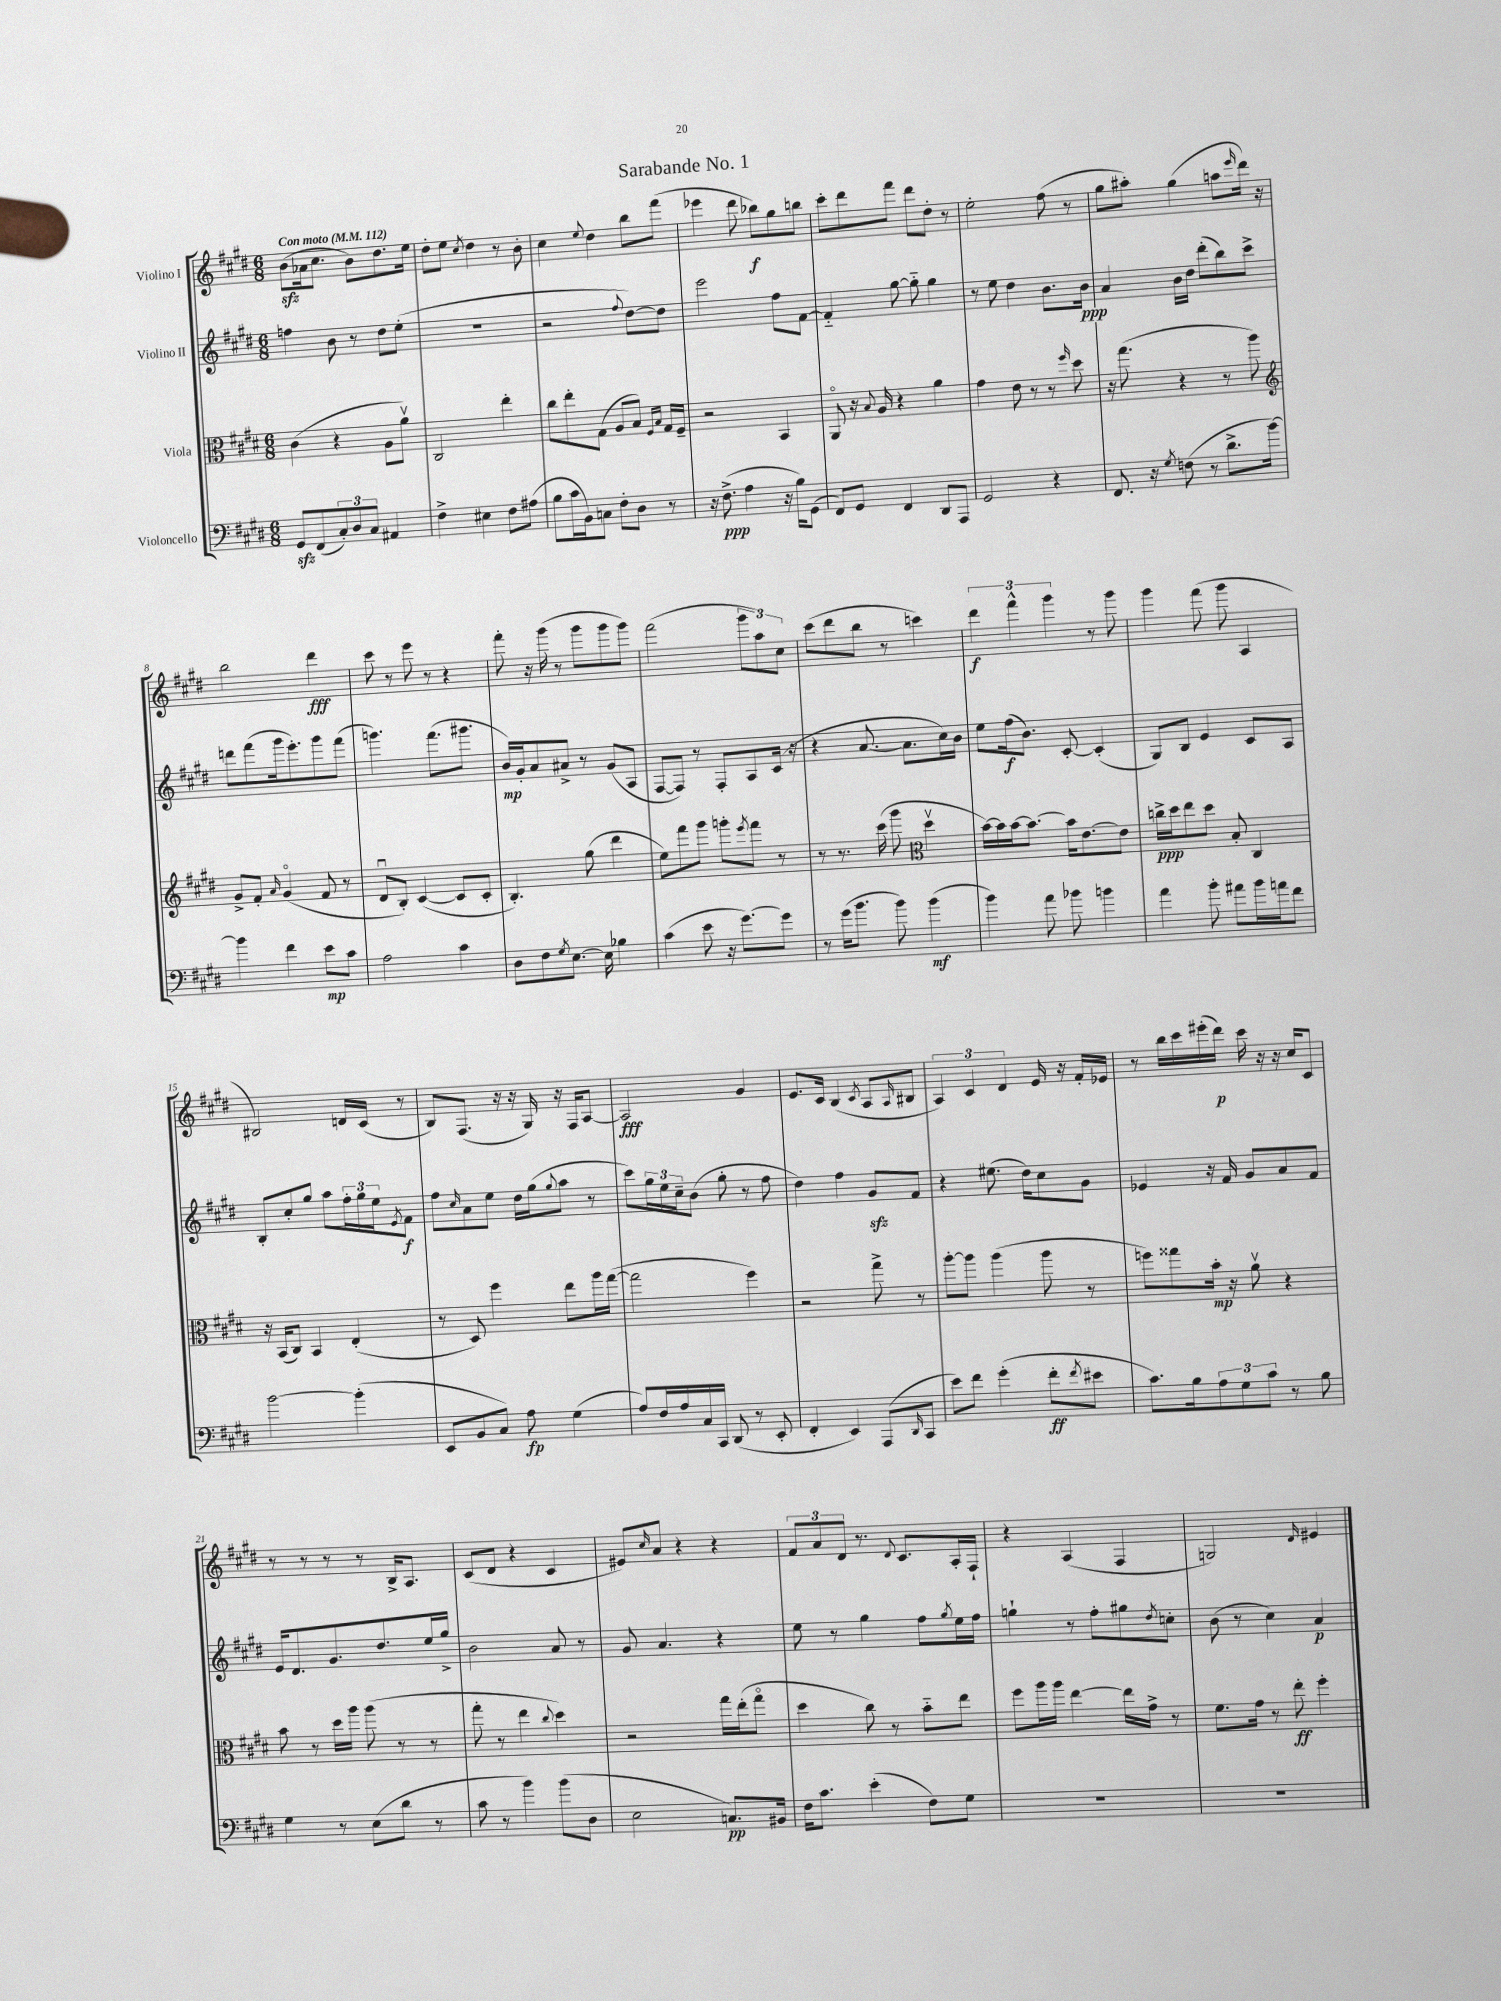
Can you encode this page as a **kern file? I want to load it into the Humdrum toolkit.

**kern	**kern	**kern	**kern
*staff4	*staff3	*staff2	*staff1
*clefF4	*clefC3	*clefG2	*clefG2
*k[f#c#g#d#]	*k[f#c#g#d#]	*k[f#c#g#d#]	*k[f#c#g#d#]
*M6/8	*M6/8	*M6/8	*M6/8
*MM112	*MM112	*MM112	*MM112
8GG#	(4c#	4ff	(8b
(8FF#	.	.	16a-
.	.	.	8.cc#
12C#')	4r	8b	.
12D#	.	.	.
.	.	8r	8b)
12C#	.	.	.
4AA#	8A	8dd#	8.dd#
.	8av)	(8ee'	.
.	.	.	16ee
=	=	=	=
4F#^	2C#	2.r	8dd#'
.	.	.	8ee
.	.	.	8qcc#
4E#	.	.	4dd#
8F#	4ee'	.	8r
(8A#	.	.	8b'
=	=	=	=
8B	8cc#	2r	4cc#
16c#	8ee'	.	.
16BB)	.	.	.
.	.	.	8qqee
8C	(8G#	.	4dd#
8F#'	8A	.	.
.	.	8qqff#	.
8D#	8B)	[8dd#)	8bb
.	16qqF#	.	.
.	16qqB	.	.
8r	16G#	8dd#]	(8fff#
.	16F#~	.	.
=	=	=	=
16r	2r	2eee	4eee-
(8.F#^	.	.	.
4A	.	.	8ddd#
.	.	.	8bb-)
16r	4BB	8ff#	8gg#
16B)	.	.	.
(8GG#	.	[8f#	8bb
=	=	=	=
8FF#)	8AAo	4f#'~]	8ccc#'
8GG#	16r	.	8ddd#
.	8qqB	.	.
.	16A	.	.
4FF#	4r	[8gg#	8fff#
.	.	8gg#'~]	8ddd#
8DD#	4a	4gg#	8dd#'
8AAA	.	.	8r
=	=	=	=
2GG#	4g#	8r	2ee'
.	.	8ee	.
.	8e	4dd#	.
.	8r	.	.
4r	8r	8.b	(8ff#
.	16qqff#	.	.
.	8dd#	.	8r
.	.	16b	.
=	=	=	=
8.FF#	16r	4a	8gg#
.	(8.gg#	.	.
.	.	.	8aa#')
16r	.	.	.
8qG#	.	.	.
(8F	4r	16b	(4gg#
.	.	16dd#	.
8r	.	(8ddd#'	.
8.d#^	8r	8bb)	8aa
.	.	.	16qqeee
.	8aa)	8ccc#^	16ddd#)
[16b)	.	.	16r
=	=	=	=
*	*clefG2	*	*
4b]	8g#^	8ddd	2bb
.	8f#'	(8fff#	.
.	16qqa	.	.
4f#	(4g#o	16ggg#	.
.	.	8.eee')	.
8e	8f#	8ggg#	4ddd#
8c#	8r	(8fff#	.
=	=	=	=
2A	8d#u	4.ggg)	8ccc#
.	8B')	.	8r
.	([4c#	.	8eee
.	.	(8.fff#	8r
4c#	8c#]	.	4r
.	.	8.ggg#	.
.	8c#'	.	.
=	=	=	=
8D#	4.B')	16b)	8fff#'
.	.	16g#'	.
8F#	.	8a	16r
.	.	.	(16ggg#
8qG#	.	.	.
[8.E	.	8a#^	8r
.	(8gg#	8r	8ggg#
16E]	.	.	.
4B-	4ddd#	(8g#	8ggg#
.	.	8A	8ggg#)
=	=	=	=
(4c#	8ee)	[8F#	(2fff#
.	8fff#	8F#])	.
8e	8ggg#	8r	.
16r	8ggg'	8F#'	.
[8.g#)	.	.	.
.	8qeee	.	.
.	8fff#	8A	12ggg#
.	.	.	12aa)
8g#]	8r	(16c#	.
.	.	.	12cc#
.	.	16r	.
=	=	=	=
8r	8r	4r	(8ccc#
(16g#	8.r	.	8ddd#
8.b	.	.	.
.	.	[8.a	8bb
.	(16ccc#	.	.
8b)	8ggg#	.	8r
.	.	8.a]	.
*	*clefC3	*	*
(4b	4dd#v	.	4ccc)
.	.	16cc#)	.
.	.	16b	.
=	=	=	=
4b)	[16b)	8ee	6ddd#
.	16b]	.	.
.	[16b	(16ff#	.
.	.	.	6fff#^^
.	8.b_	8.b)	.
8a	.	.	.
.	.	.	6ggg#
8b-	16b]	[8c#'	.
.	[8.e	.	.
4b	.	(4c#']	8r
.	8e]	.	8ggg#
=	=	=	=
4a	16cc^	8G#)	4ggg#
.	16dd#	.	.
.	8ee	8B	.
8b'	8dd#	4e	(8fff#
8a#	8B'	.	8ggg#
16b	4C#	8c#	4A
16a	.	.	.
8f#	.	8A	.
=	=	=	=
[2b	16r	8B'	2B#)
.	(16BB	.	.
.	8C#)	8cc#'	.
.	4BB	8gg#	.
.	.	8aa	.
(4b']	(4E'	24ff#'	16d
.	.	24gg#	.
.	.	.	(16c#
.	.	24ee	.
.	.	8qe	.
.	.	8f#	8r
=	=	=	=
8EE	8r	8ff#	8B)
.	.	16qqcc#	.
8BB	8D#)	8a	(8.F#
8C#)	4ff#	8ee	.
.	.	.	16r
8A	.	16dd#	16r
.	.	(16gg#	16G#)
.	.	8qqgg#	.
(4G#	8ee	8aa	16r
.	.	.	16F#
.	16aa	8r	[8A
.	([16gg#	.	.
=	=	=	=
8A)	2gg#]	8ccc#)	2A]
16F#	.	24gg#	.
.	.	24ee	.
16A	.	.	.
.	.	24cc#~	.
16C#	.	(8b	.
16CC#	.	.	.
(8DD#	.	8gg#'	.
8r	4ff#)	8r	4g#
8EE'	.	8ff#	.
=	=	=	=
4FF#'	2r	4dd#)	8.e
.	.	.	16c#
4EE)	.	4ff#	(4B
.	.	.	8qc#
(8AAA	8gg#^	8g#	8A
16qqDD#	.	.	16qqA
8CC#	8r	8f#	8B#
=	=	=	=
8e)	[8aa'	4r	6A)
8f#	8aa]	.	.
.	.	.	6c#
(4g#'	(4aa	(8.ee#	.
.	.	.	6d#
.	.	16dd#)	.
8f#'	8aa	8cc#	16e
.	.	.	16r
8qf#	.	.	.
8e#	8r	8g#	16f#'
.	.	.	16e-
=	=	=	=
8.c#)	8ff)	4e-	8r
.	8gg##	.	16bb
16B	.	.	16ccc#
12A	16b'	16r	(16eee#'
.	16r	16f#	16ddd#)
12G#	.	.	.
.	8av	8g#	16ccc#
12c#	.	.	.
.	.	.	16r
8r	4r	8a	16r
.	.	.	16cc#
8B	.	8f#	8c#
=	=	=	=
4G#	8b	16e	8r
.	.	8.d#	.
.	8r	.	8r
8r	16dd#	8.g#	8r
.	16aa	.	.
(8E	(8aa	.	8r
.	.	8.dd#	.
8d#	8r	.	16B^
.	.	.	8.A
8r	8r	16ee	.
.	.	16gg#^	.
=	=	=	=
8c#	8gg#'	2b	(8c#
8r	8r	.	8d#
4b)	4ee	.	4r
.	8qqcc#	.	.
(8b	4dd#)	8a	4c#
8D#	.	8r	.
=	=	=	=
2E	2r	8g#	8e#)
.	.	.	16qqcc#
.	.	4.a	8a
.	.	.	4r
8.C)	16gg#	4r	4r
.	(16ee'	.	.
.	8gg#o	.	.
16BB#	.	.	.
=	=	=	=
16F#	4dd#	8ee	12f#
8.c#	.	.	.
.	.	.	12a
.	.	8r	.
.	.	.	12d#
(4e'	8cc#)	4gg#	8.r
.	8r	.	.
.	.	.	8qqd#
.	.	.	8.c#
8F#)	8b'~	8ff#	.
.	.	8qgg#	.
8G#	8ee	16ee	16A'
.	.	16ff#	16F#`
=	=	=	=
2.r	8ff#	4gg`	4r
.	16aa	.	.
.	16aa	.	.
.	[4ee	8r	(4A
.	.	8ff#'	.
.	16ee]	8gg#	4F#
.	16g#^	.	.
.	.	8qdd#	.
.	8r	8cc'	.
=	=	=	=
2.r	8.f#	(8b	2G)
.	.	8r	.
.	16g#	.	.
.	8r	4cc#)	.
.	8ee'	.	.
.	.	.	16qqd#
.	4ff#'	4a	4e#
==	==	==	==
*-	*-	*-	*-
